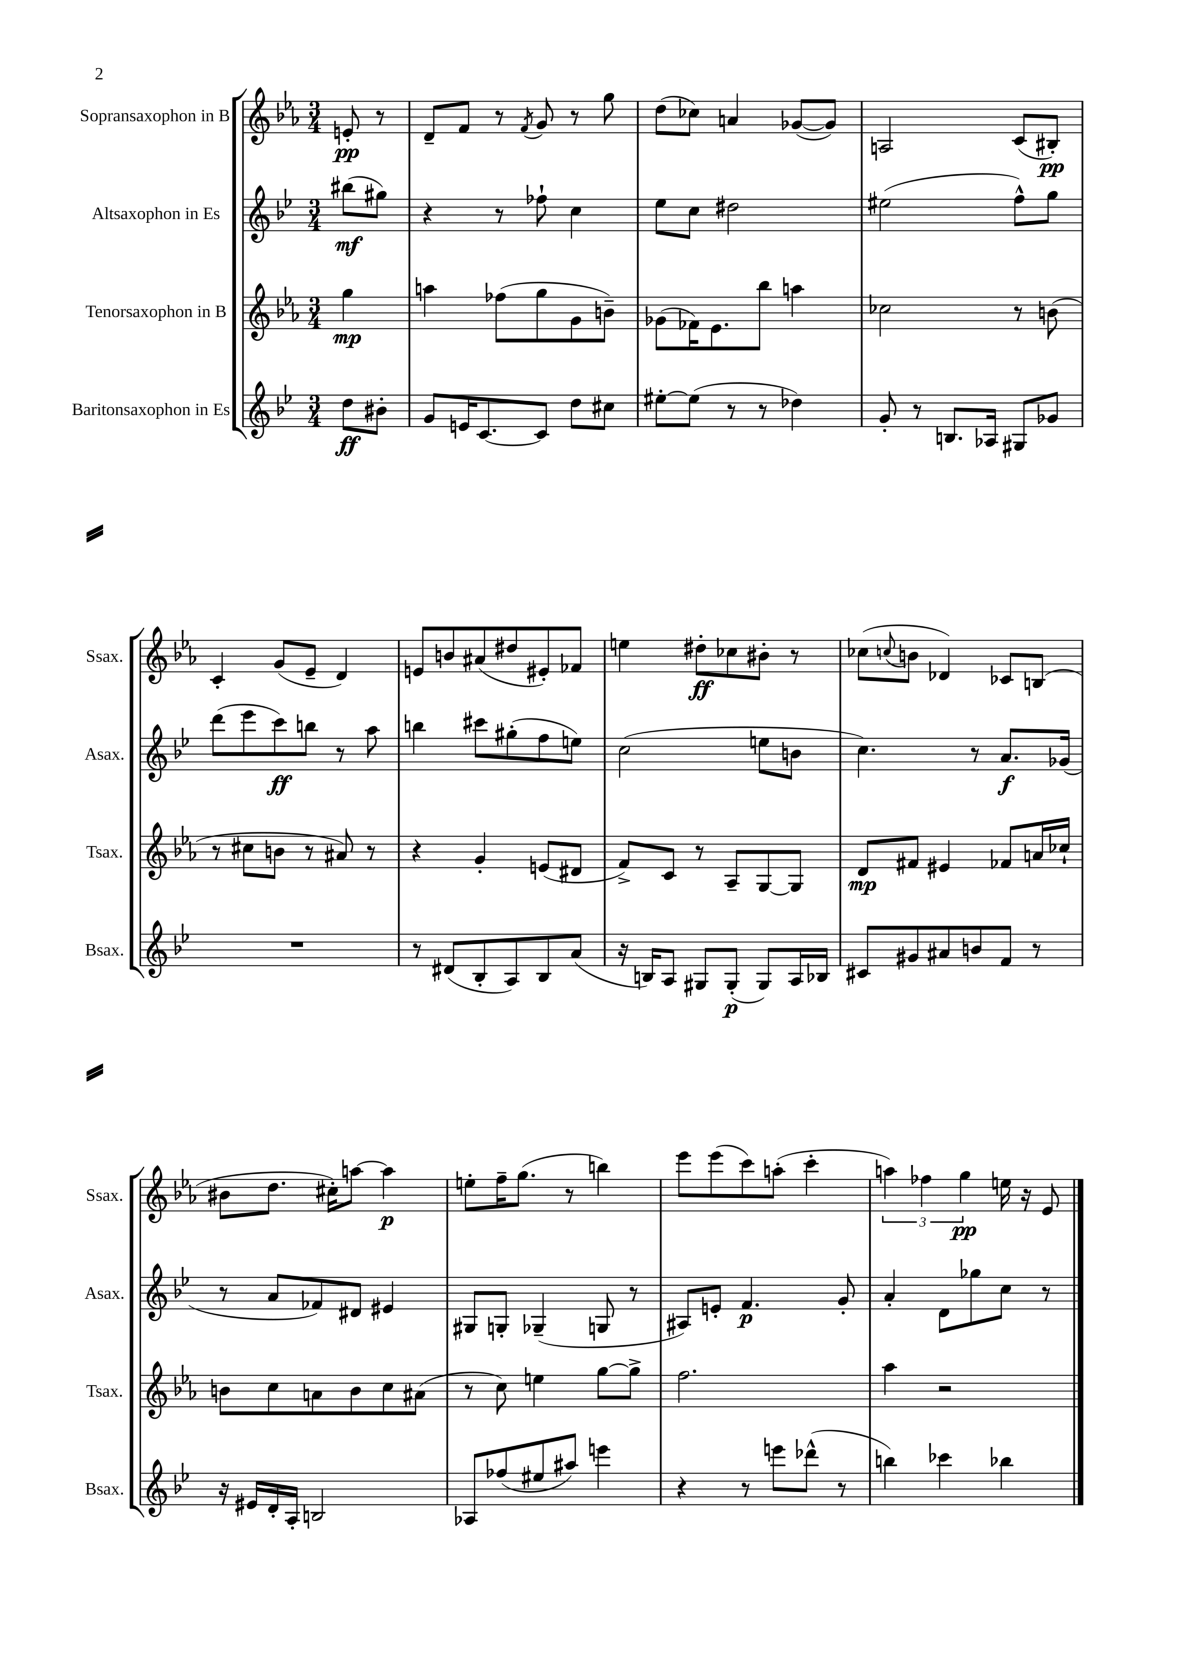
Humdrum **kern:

**kern	**kern	**kern	**kern
*staff4	*staff3	*staff2	*staff1
*clefG2	*clefG2	*clefG2	*clefG2
*k[b-e-]	*k[b-e-a-]	*k[b-e-]	*k[b-e-a-]
*M3/4	*M3/4	*M3/4	*M3/4
8dd\L	4gg\	(8bb#\L	8e'/
8b#'\J	.	8gg#\J)	8r
=	=	=	=
8g/L	4aa\	4r	8d~/L
16e/K	.	.	8f/J
[8.c/	.	.	.
.	(8ff-\L	8r	8r
.	.	.	8qf/
8c/]J	8gg\	8ff-`\	8g/
8dd\L	8g\	4cc\	8r
8cc#\J	8b~\J)	.	8gg\
=	=	=	=
[8ee#'\L	(8g-\L	8ee-\L	(8dd\L
(8ee#\]J	16f-\K)	8cc\J	8cc-\J)
.	8.e-\	.	.
8r	.	2dd#\	4a/
8r	8bb-\J	.	.
4dd-\)	4aa\	.	([8g-/L
.	.	.	8g-/]J)
=	=	=	=
8g'/	2cc-\	(2ee#\	2A/
8r	.	.	.
8.B/L	.	.	.
16A-/Jk	.	.	.
8G#/L	8r	8ff^^\L)	(8c/L
8g-/J	(8b\	8gg\J	8B#'/J)
=	=	=	=
2.r	8r	(8ddd\L	4c'/
.	8cc#\L	8eee-\	.
.	8b\J	8ccc\)	(8g/L
.	8r	8bb\J	8e-~/J
.	8a#/)	8r	4d/)
.	8r	8aa\	.
=	=	=	=
8r	4r	4bb\	8e/L
(8d#/L	.	.	8b/
8B-'/	4g'/	8ccc#\L	(8a#/
8A/)	.	(8gg#'\	8dd#/
8B-/	(8e/L	8ff\	8e#'/)
(8a/J	8d#/J	8ee\J)	8f-/J
=	=	=	=
16r	8f^/L)	(2cc\	4ee\
16B/LK)	.	.	.
8A/J	8c/J	.	.
8G#/L	8r	.	8dd#'\L
(8G#'/J	8A-~/L	.	8cc-\
8G#/L)	[8G/	8ee\L	8b#'\J
16A/L	8G/]J	8b\J	8r
16B-/JJ	.	.	.
=	=	=	=
8c#/L	8d/L	4.cc\)	(8cc-\L
.	.	.	8qqcc/
8g#/	8f#/J	.	8b\J
8a#/	4e#/	.	4d-/)
8b/	.	8r	.
8f/J	8f-/L	8.a/L	8c-/L
8r	16a/L	.	(8B/J
.	16cc-`/JJ	(16g-/Jk	.
=	=	=	=
16r	8b\L	8r	8b#\L
16e#/LL	.	.	.
16d'/	8cc\	8a/L	8.dd\J
16A'/JJ	.	.	.
2B/	8a\	8f-/)	.
.	.	.	16cc#'\LK)
.	8b\	8d#/J	[8aa\J
.	8cc\	4e#/	4aa\]
.	(8a#\J	.	.
=	=	=	=
8A-/L	8r	8G#/L	8ee'\L
(8ff-/	8cc\)	8G'/J	16ff~\K
.	.	.	(8.gg\J
8ee#/	4ee\	(4G-~/	.
8aa#/J)	.	.	8r
4eee\	[8gg\L	8G/	4bb\)
.	8gg^\]J	8r	.
=	=	=	=
4r	2.ff\	8A#/L)	8eee-\L
.	.	8e'/J	(8eee-\
8r	.	4.f/	8ccc\)
8eee\L	.	.	(8aa'\J
(8ddd-^^\J	.	.	4ccc'\
8r	.	8g'/	.
=	=	=	=
4bb\)	4aa-\	4a'/	6aa\)
.	.	.	6ff-\
4ccc-\	2r	8d\L	.
.	.	.	6gg\
.	.	8gg-\	.
4bb-\	.	8cc\J	16ee\
.	.	.	16r
.	.	8r	8e-/
==	==	==	==
*-	*-	*-	*-
